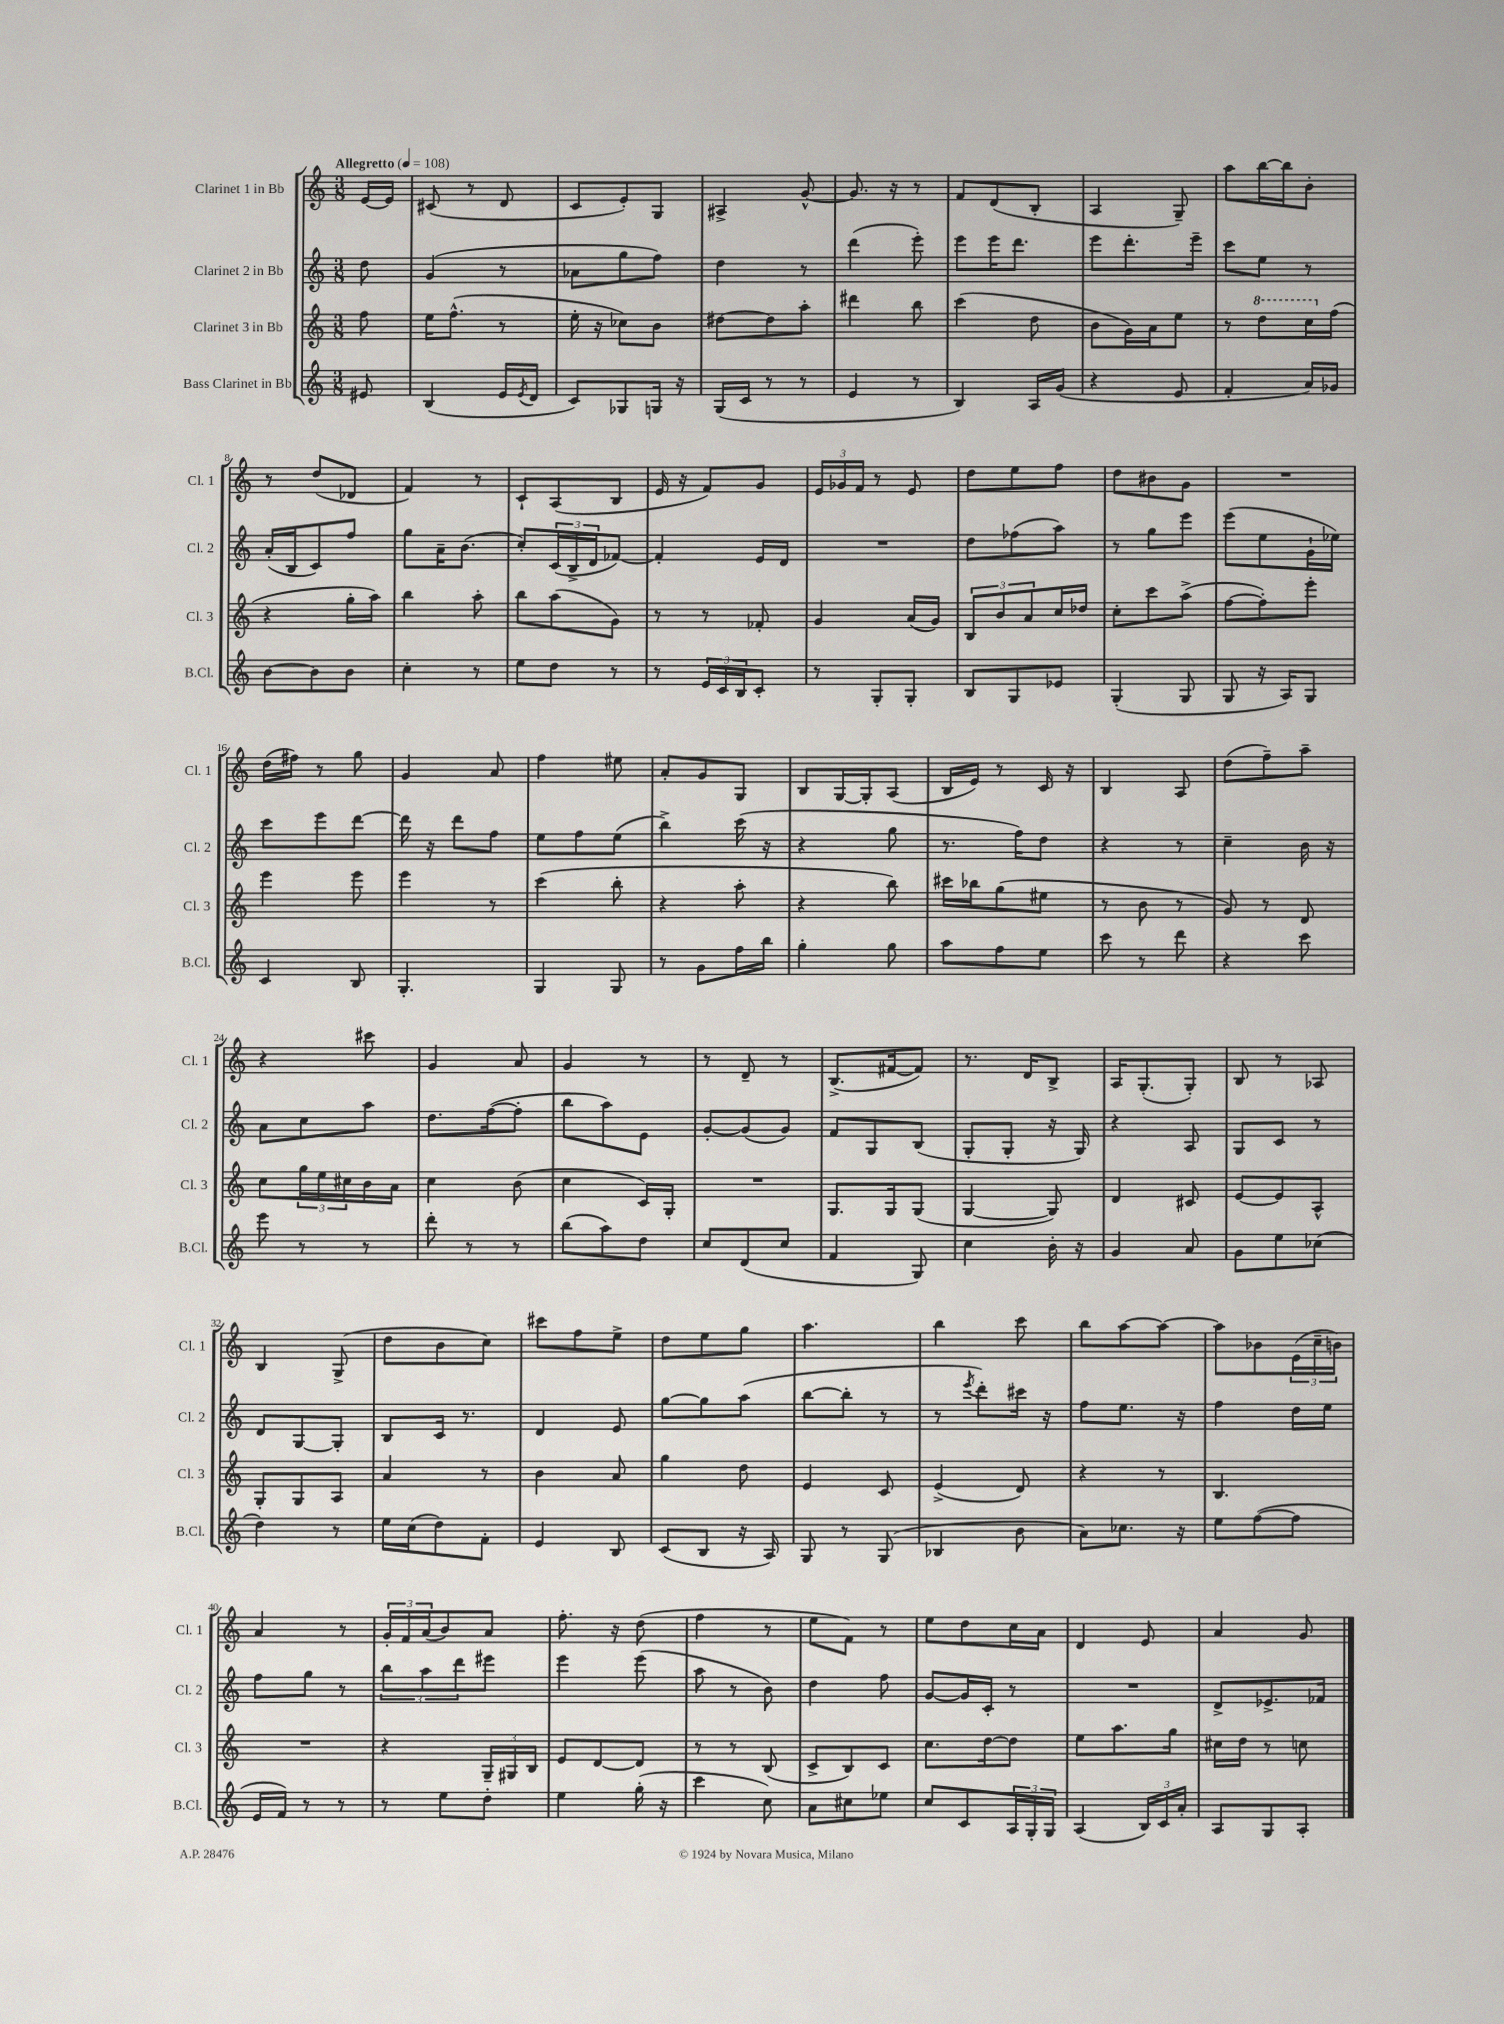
<<
\new StaffGroup <<
\new Staff = "s0" \with { instrumentName = "Clarinet 1 in Bb" shortInstrumentName = "Cl. 1" } {
    \clef treble \key c \major \numericTimeSignature \time 3/8 \partial 8 \tempo "Allegretto" 4 = 108
    e'16~ e'16 |
    cis'8( r8 d'8 |
    c'8 e'8-.) g8 |
    ais4-> g'8~-^ |
    g'8. r16 r8 |
    f'8 d'8( b8-. |
    a4 g8--) |
    a''8 b''16~ b''16 b'8-. |
    r8 d''8( des'8 |
    f'4) r8 |
    c'8-! a8( b8 |
    e'16 r16 f'8) g'8 |
    \tuplet 3/2 { e'16 ges'16 f'16 } r8 e'8 |
    d''8 e''8 f''8 |
    d''8 bis'8 g'8 |
    R4. |
    d''16( fis''16) r8 g''8 |
    g'4 a'8 |
    f''4 eis''8 |
    a'8-. g'8 g8 |
    b8 g16~ g16-. a8( |
    b16 e'16) r8 c'16 r16 |
    b4 a8 |
    d''8( f''8--) a''8-- |
    r4 cis'''8 |
    g'4 a'8 |
    g'4 r8 |
    r8 d'8-- r8 |
    b8.->( fis'16~ fis'8) |
    r8. d'16 b8-> |
    a16 g8.-.( g8-.) |
    b8 r8 aes8 |
    b4 g8->( |
    d''8 b'8 c''8) |
    cis'''8 f''8 e''8-> |
    d''8 e''8 g''8 |
    a''4. |
    b''4 c'''8 |
    b''8 a''8~ a''8~ |
    a''8 bes'8 \tuplet 3/2 { e'16( c''16-- b'16) } |
    a'4 r8 |
    \tuplet 3/2 { g'16-. f'16 a'16( } b'8) a'8 |
    f''8.-. r16 d''8( |
    f''4 r8 |
    e''8 f'8) r8 |
    e''8 d''8 c''16 a'16 |
    d'4 e'8 |
    a'4 g'8 \bar "|." |
}
\new Staff = "s1" \with { instrumentName = "Clarinet 2 in Bb" shortInstrumentName = "Cl. 2" } {
    \clef treble \key c \major \numericTimeSignature \time 3/8 \partial 8
    d''8 |
    g'4( r8 |
    aes'8 g''8 f''8) |
    d''4 r8 |
    d'''4( e'''8-.) |
    e'''8 e'''16 d'''8. |
    e'''8 d'''8.-. e'''16-- |
    c'''8 e''8 r8 |
    a'16-.( b16 c'8) f''8 |
    g''8 a'16-- b'8.( |
    c''8-.) \tuplet 3/2 { c'16( b16-> d'16 } fes'8~) |
    fes'4-. e'16 d'16 |
    R4. |
    d''8 fes''8( a''8) |
    r8 g''8 e'''8 |
    e'''8( e''8 g'16-! ees''16) |
    c'''8 e'''8 d'''8~ |
    d'''16 r16 d'''8 f''8 |
    e''8 f''8 e''8( |
    b''4->) c'''16( r16 |
    r4 g''8 |
    r8. f''16) d''8 |
    r4 r8 |
    c''4-- b'16 r16 |
    a'8 c''8 a''8 |
    d''8. f''16~( f''8-. |
    b''8 a''8) e'8 |
    g'8~-. g'8( g'8) |
    f'8 g8 b8( |
    g8-. g8-. r16 g16) |
    r4 a8 |
    g8 c'8 r8 |
    d'8 g8~ g8-. |
    b8 c'16 r8. |
    d'4 e'8 |
    g''8~ g''8 a''8( |
    b''8~ b''8-. r8 |
    r8 \acciaccatura { e'''8 } d'''8-.) cis'''16 r16 |
    f''8 e''8. r16 |
    f''4 d''16 e''16 |
    f''8 g''8 r8 |
    \tuplet 3/2 { b''8 a''8 d'''8 } eis'''8 |
    e'''4 e'''8( |
    a''8 r8 b'8) |
    d''4 f''8 |
    g'8~ g'16 c'16-. r8 |
    R4. |
    d'8-> ees'8.-> fes'16 \bar "|." |
}
\new Staff = "s2" \with { instrumentName = "Clarinet 3 in Bb" shortInstrumentName = "Cl. 3" } {
    \clef treble \key c \major \numericTimeSignature \time 3/8 \partial 8
    f''8 |
    e''16 f''8.-^( r8 |
    e''16-. r16 ces''8) b'8 |
    dis''8~ dis''8 a''8-. |
    dis'''4 b''8 |
    c'''4( d''8 |
    b'8 g'16) a'16 e''8 |
    r8 \ottava #1 d'''8 c'''16 \ottava #0 f''16( |
    r4 g''16-. a''16) |
    b''4 a''8-. |
    b''8 a''8( g'8) |
    r8 r8 fes'8-. |
    g'4 a'16( g'16) |
    \tuplet 3/2 { b8 b'8 a'8 } c''16 des''16 |
    c''8-. c'''8 a''8->( |
    f''8~ f''8-.) e'''8-. |
    e'''4 e'''8 |
    e'''4 r8 |
    c'''4( b''8-. |
    r4 a''8-. |
    r4 b''8) |
    cis'''16 bes''16 g''8( eis''8 |
    r8 b'8 r8 |
    g'8) r8 d'8 |
    c''8 \tuplet 3/2 { g''16 e''16 cis''16 } b'16 a'16 |
    c''4 b'8( |
    c''4 c'16) g16-. |
    R4. |
    g8. g16 g8( |
    g4~ g8) |
    d'4 cis'8 |
    e'8~ e'8 a8-^ |
    g8-. g8 a8 |
    a'4 r8 |
    b'4 a'8 |
    g''4 d''8 |
    e'4 c'8 |
    e'4->( d'8) |
    r4 r8 |
    b4. |
    R4. |
    r4 \tuplet 3/2 { g16-- gis16 b16 } |
    e'8 d'8~ d'8 |
    r8 r8 b8( |
    c'8-> b8) c'8 |
    c''8. d''16~ d''8 |
    e''8 a''8. g''16 |
    cis''16 d''16 r8 c''8 \bar "|." |
}
\new Staff = "s3" \with { instrumentName = "Bass Clarinet in Bb" shortInstrumentName = "B.Cl." } {
    \clef treble \key c \major \numericTimeSignature \time 3/8 \partial 8
    eis'8 |
    b4( e'16 \acciaccatura { e'8 } d'16 |
    c'8) ges8 g16 r16 |
    g16( c'16 r8 r8 |
    e'4 r8 |
    b4) a16 g'16( |
    r4 e'8 |
    f'4-. a'16) ges'16 |
    b'8~ b'8 b'8 |
    c''4-. r8 |
    e''8 d''8 r8 |
    r8 \tuplet 3/2 { e'16 c'16 b16 } c'8-. |
    r8 g8-. g8-. |
    b8 g8 ees'8 |
    g4-.( g8 |
    g8 r16 a16) g8 |
    c'4 b8 |
    g4.-. |
    g4 g8 |
    r8 g'8 f''16 b''16 |
    g''4-. g''8 |
    a''8 f''8 e''8 |
    c'''8 r8 d'''8 |
    r4 c'''8 |
    e'''8 r8 r8 |
    d'''8-. r8 r8 |
    b''8( a''8) d''8 |
    c''8 d'8( c''8 |
    f'4 g8) |
    c''4 b'16-. r16 |
    g'4 a'8 |
    g'8 e''8 ces''8( |
    d''4) r8 |
    e''16 c''16( d''8) f'8-. |
    e'4 b8 |
    c'8( b8 r16 a16) |
    g8 r8 g8( |
    bes4 b'8 |
    a'8) ces''8. r16 |
    e''8 f''8~( f''8 |
    e'16 f'16) r8 r8 |
    r8 e''8 d''8-. |
    e''4 g''16-.( r16 |
    c'''4 c''8) |
    a'8 cis''8 ees''8 |
    c''8 c'8 \tuplet 3/2 { a16 g16-. g16 } |
    a4( \tuplet 3/2 { b16) c'16 a'16-. } |
    a8 g8 a8-. \bar "|." |
}
>>
>>
